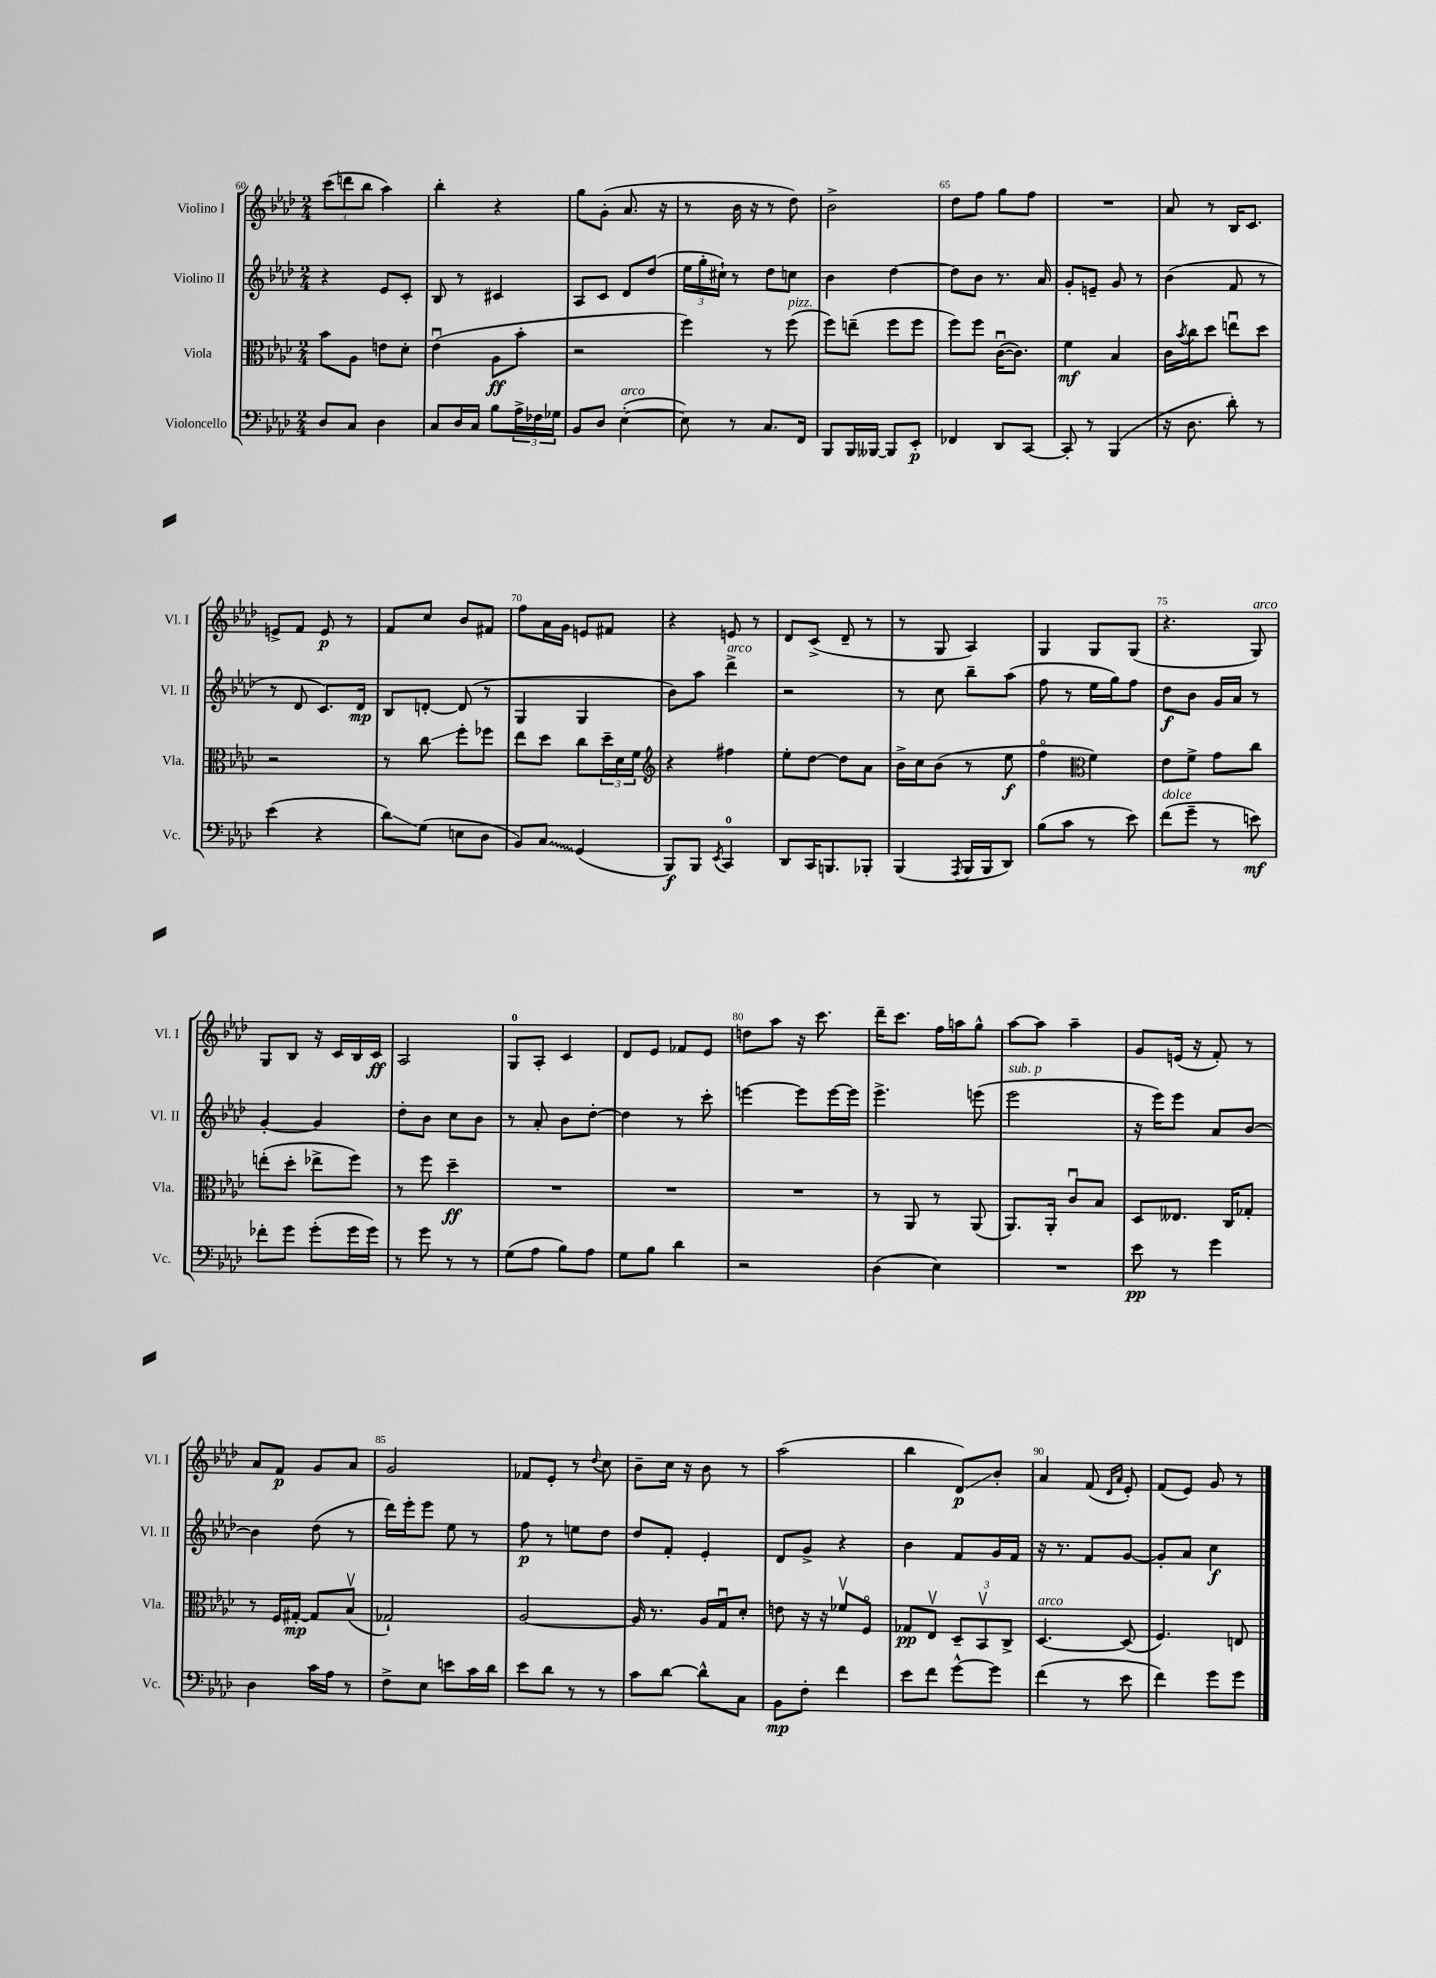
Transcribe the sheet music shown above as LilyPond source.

<<
\new StaffGroup <<
\new Staff = "s0" \with { instrumentName = "Violino I" shortInstrumentName = "Vl. I" } {
    \clef treble \key aes \major \numericTimeSignature \time 2/4
    \tuplet 3/2 { c'''8( d'''8 bes''8 } aes''4) |
    bes''4-. r4 |
    g''8 g'8-.( aes'8. r16 |
    r8 bes'16 r16 r8 des''8) |
    bes'2-> |
    des''8 f''8 g''8 f''8 |
    R2 |
    aes'8 r8 bes16 c'8. |
    e'8-> f'8 e'8\p r8 |
    f'8 c''8 bes'8 fis'8 |
    f''8 aes'16 g'16 e'8 fis'8 |
    r4 e'8 r8 |
    des'8 c'8->( des'8-- r8 |
    r8 g8 aes4) |
    g4 g8 g8( |
    r4. g8^\markup { \italic "arco" }) |
    g8 bes8 r16 c'16 bes16 c'16\ff |
    aes2 |
    g8-0 aes8-. c'4 |
    des'8 ees'8 fes'8 ees'8 |
    d''8 aes''8 r16 c'''8. |
    des'''16-- c'''8. f''16 a''16 g''8-^ |
    aes''8~ aes''8 aes''4-- |
    g'8 e'16( r16 f'8-.) r8 |
    aes'8 f'8\p g'8 aes'8 |
    g'2 |
    fes'8 ees'8-. r8 \appoggiatura { des''8 } c''8 |
    bes'8-- c''16 r16 bes'8 r8 |
    aes''2( |
    bes''4 des'8\glissando\p) bes'8-. |
    aes'4 f'8( \grace { des'16 aes'16 } ees'8-.) |
    f'8( ees'8) g'8 r8 \bar "|." |
}
\new Staff = "s1" \with { instrumentName = "Violino II" shortInstrumentName = "Vl. II" } {
    \clef treble \key aes \major \numericTimeSignature \time 2/4
    r4 ees'8 c'8-. |
    bes8 r8 cis'4 |
    aes8 c'8 des'8 des''8( |
    \tuplet 3/2 { ees''16 g''16-. cis''16-!) } r8 des''8 c''8 |
    bes'4 des''4~ |
    des''8 bes'8 r8. aes'16 |
    g'8-. e'8-- g'8 r8 |
    bes'4( f'8 r8 |
    r8 des'8 c'8.) des'16\mp |
    bes8 d'8~-. d'8( r8 |
    g4 g4 |
    bes'8) aes''8 des'''4->^\markup { \italic "arco" } |
    r2 |
    r8 c''8 bes''8-- aes''8( |
    f''8 r8 ees''16 g''16) f''8 |
    des''8\f bes'8 g'16 aes'16 r8 |
    g'4~-. g'4 |
    des''8-. bes'8 c''8 bes'8 |
    r8 aes'8-. bes'8 des''8~-. |
    des''4 r8 c'''8-. |
    e'''4~ e'''8 e'''16~ e'''16 |
    ees'''4.-> e'''8( |
    ees'''2^\markup { \italic "sub. p" } |
    r16 ees'''16) ees'''8 aes'8 bes'8~ |
    bes'4 des''8( r8 |
    des'''16) ees'''16-. ees'''8 ees''8 r8 |
    f''8\p r8 e''8 des''8 |
    des''8 f'8-. ees'4-. |
    des'8 g'8-> r4 |
    bes'4 f'8 g'16 f'16 |
    r16 r8. f'8 g'8~ |
    g'8-. aes'8 c''4\f \bar "|." |
}
\new Staff = "s2" \with { instrumentName = "Viola" shortInstrumentName = "Vla." } {
    \clef alto \key aes \major \numericTimeSignature \time 2/4
    bes'8 aes8 e'8 des'8-. |
    ees'4\downbow( aes8\ff bes'8-. |
    r2 |
    f''4) r8 f''8^\markup { \italic "pizz." }( |
    f''8) e''8--( f''8 f''8 |
    f''8) f''8 c'16~\downbow( c'8.) |
    f'4\mf bes4 |
    c'16 \acciaccatura { bes'8 } c''16 des''8 e''8\downbow des''8 |
    r2 |
    r8 c''8\glissando f''8-. fes''8 |
    ees''8 des''8 c''8 \tuplet 3/2 { des''16-- des'16 f'16 } |
    \clef treble r4 fis''4 |
    ees''8-. des''8~ des''8 aes'8 |
    bes'16-> c''16 bes'8( r8 ees''8\f |
    f''4\flageolet \clef alto f'4) |
    ees'8 f'8-> g'8 c''8 |
    e''8-.( des''8-. ees''8-> f''8) |
    r8 f''8 des''4--\ff |
    R2 |
    R2 |
    R2 |
    r8 aes,8 r8 aes,8( |
    aes,8.) aes,16-. c'8\downbow bes8 |
    des8 eeses8. c16 ges8-. |
    r8 f16 gis16~-.\mp gis8 bes8\upbow( |
    ges2-!) |
    aes2~ |
    aes16 r8. aes16 g16\downbow des'8-. |
    e'8 r16 r16 fes'8\upbow f8\flageolet |
    ges8\pp ees8\upbow \tuplet 3/2 { des8-- bes,8\upbow c8-> } |
    des4.~^\markup { \italic "arco" } des8( |
    f4.) e8 \bar "|." |
}
\new Staff = "s3" \with { instrumentName = "Violoncello" shortInstrumentName = "Vc." } {
    \clef bass \key aes \major \numericTimeSignature \time 2/4
    des8 c8 des4 |
    c8 des16 c16 bes8 \tuplet 3/2 { aes16-> fes16 ges16 } |
    bes,8 des8 ees4~-.^\markup { \italic "arco" }( |
    ees8) r8 c8. f,16 |
    bes,,8 bes,,16 beses,,16~ beses,,8 ees,8-.\p |
    fes,4 des,8 c,8~ |
    c,8-. r8 bes,,4( |
    r16 des8. des'8-.) r8 |
    ees'4( r4 |
    des'8\glissando) g8( e8 des8 |
    bes,8) \once \override Glissando.style = #'zigzag c8\glissando g,4( |
    bes,,8\f) bes,,8 \acciaccatura { ees,8 } c,4-0 |
    des,8 c,16 b,,8. bes,,8-. |
    bes,,4( \acciaccatura { aes,,8 } bes,,16 bes,,16 des,8) |
    bes8( c'8 r8 ees'8) |
    f'8^\markup { \italic "dolce" }( g'8-- r8 e'8\mf) |
    fes'8-. g'8 g'8-.( g'16 g'16) |
    r8 g'8 r8 r8 |
    g8( aes8 bes8) aes8 |
    g8 bes8 des'4 |
    r2 |
    des4( ees4) |
    R2 |
    ees'8\pp r8 g'4 |
    des4 c'16 aes16 r8 |
    f8-> ees8 e'8 c'16 des'16 |
    ees'8 des'8 r8 r8 |
    c'8 des'8~ des'8-^ c8 |
    bes,8\mp f8-. f'4 |
    ees'8 f'8 g'8~-^ g'8 |
    f'4( r8 ees'8 |
    f'4) g'8 g'8 \bar "|." |
}
>>
>>
\layout { \context { \Score currentBarNumber = #60 \override BarNumber.break-visibility = ##(#f #t #t) barNumberVisibility = #(every-nth-bar-number-visible 5) } }
